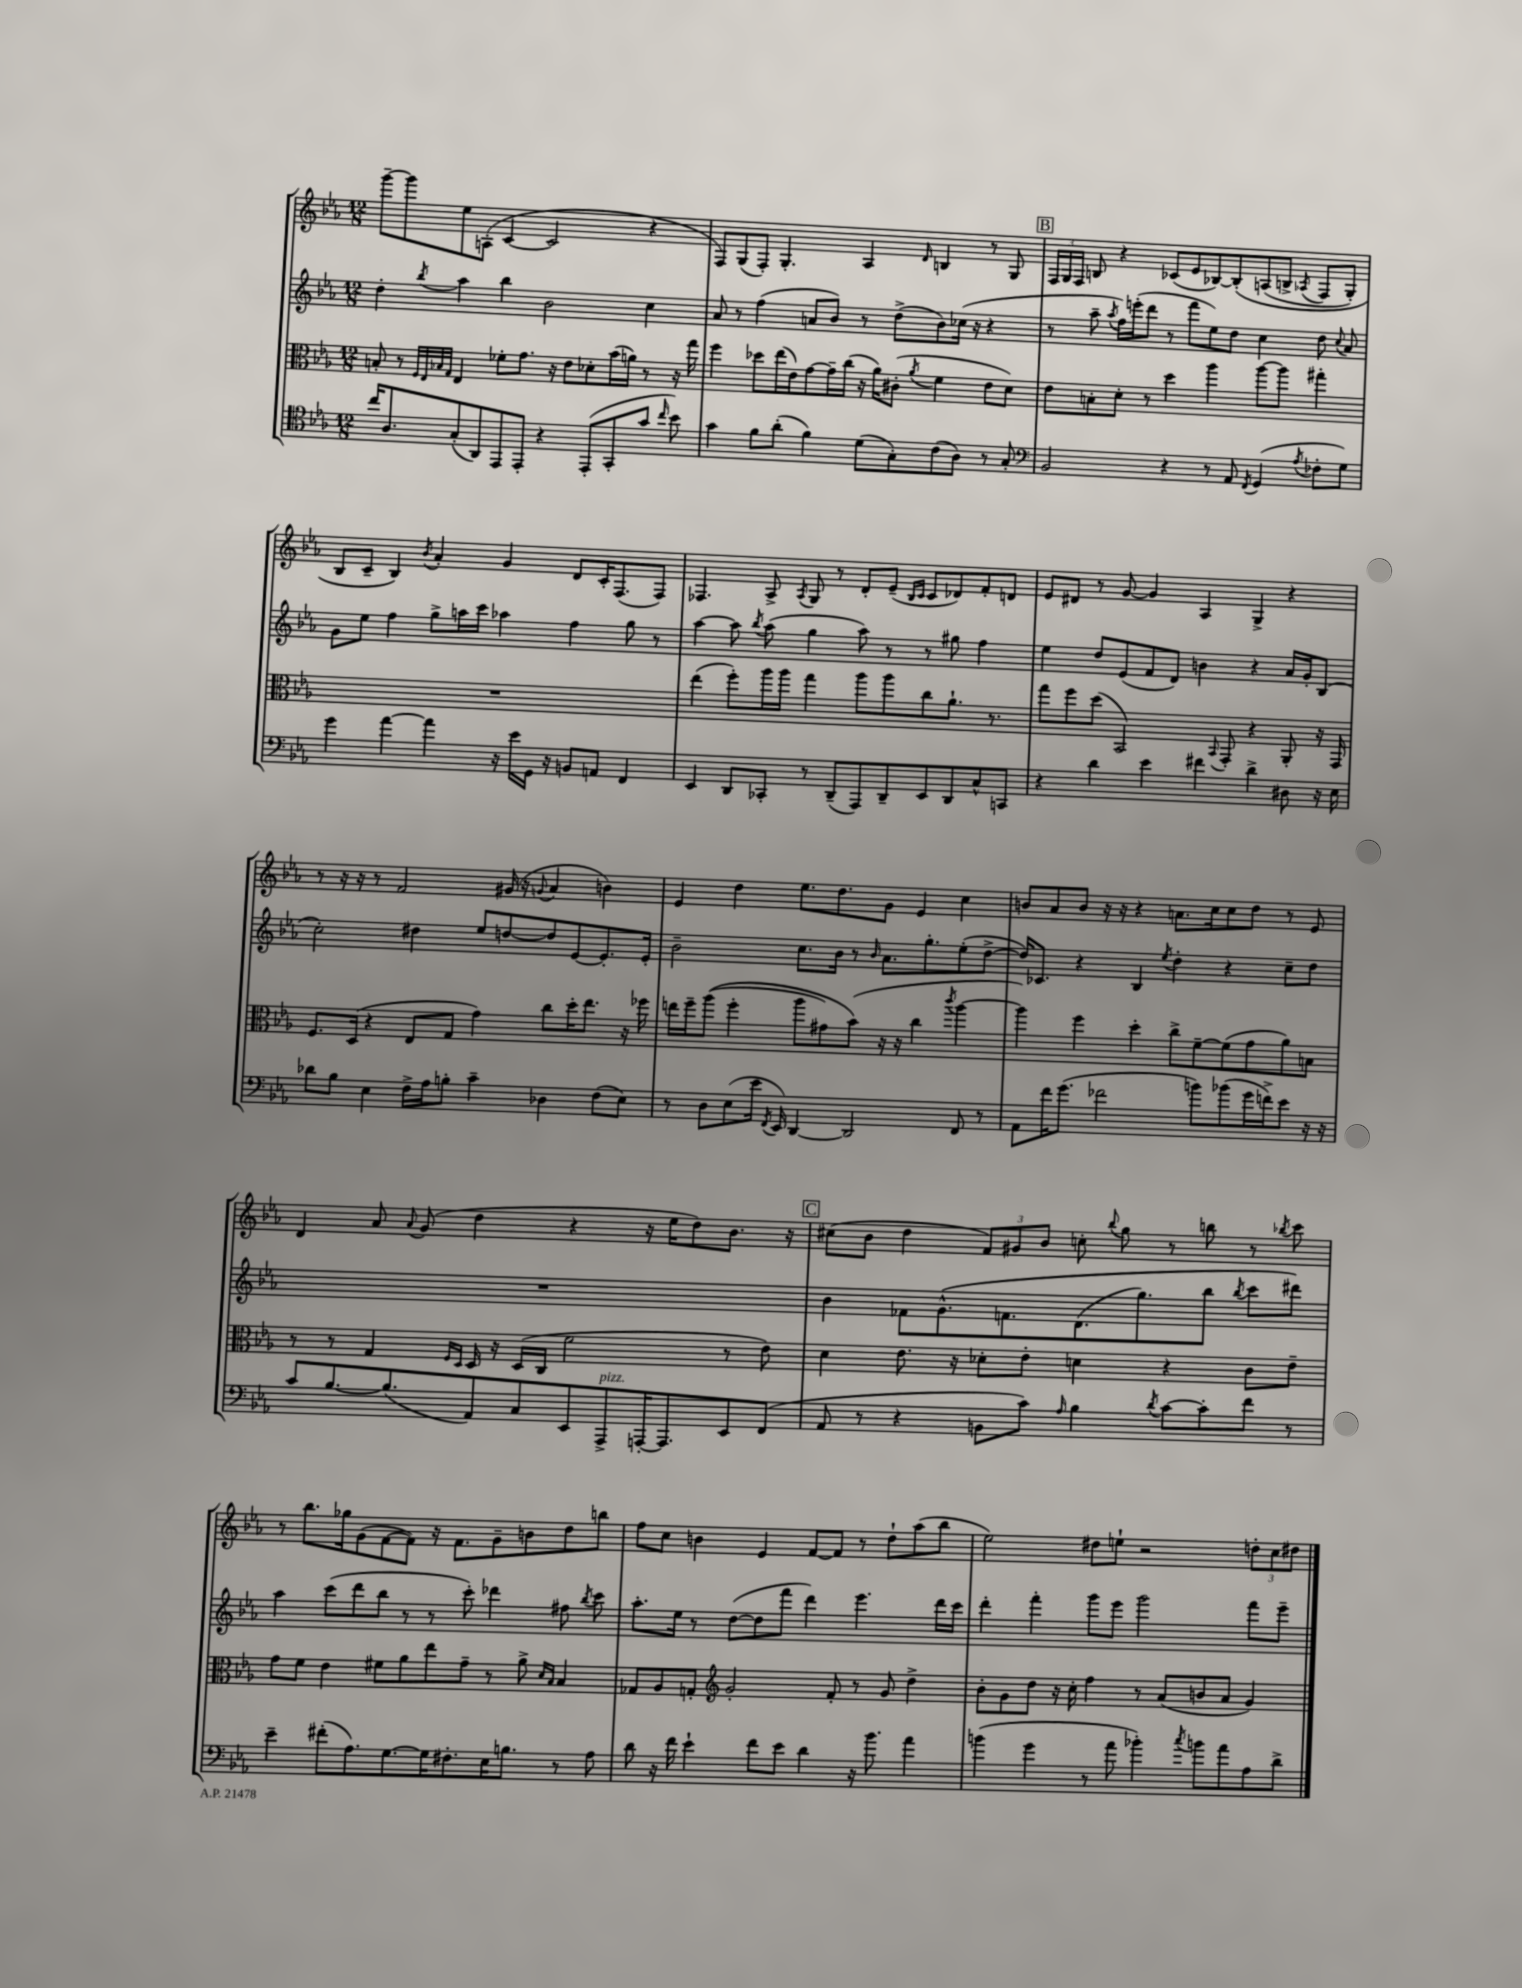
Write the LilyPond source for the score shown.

<<
\new StaffGroup <<
\new Staff = "s0" {
    \clef treble \key ees \major \numericTimeSignature \time 12/8
    \autoBeamOff g'''8[~-- g'''8 ees''8 a8]-.( c'4~ c'2 r4 |
    f8[) g8( f8]-.) g4.-. aes4 \grace { d'16 } b4 r8 g8 |
    \mark \markup { \box "B" } \tuplet 3/2 { f16[ g16 f16] } b8 r4 ces'8[( ees'8 bes8~) bes8-.\( a8( b8]-> \acciaccatura { aes8 } f8[ g8]-.) |
    bes8[ c'8]-- bes4\) \acciaccatura { bes'8 } aes'4-. g'4 d'8[ c'16-. f8.( f8]) |
    fes4. aes8-> \acciaccatura { aes8 } g8 r8 d'8[-. ees'8]--( \grace { bes16[ c'16] } c'8[ des'8) f'8-. d'8] |
    ees'8[ dis'8] r8 g'8~ g'4 aes4 g4-> r4 |
    r8 r16 r16 r8 f'2 gis'16( r16 \appoggiatura { g'8 } aes'4 b'4) |
    ees'4 d''4 ees''8.[ d''8. g'8] ees'4 c''4 |
    b'8[ aes'8 b'8] r16 r16 r4 a'8.[ c''16 c''8 d''8] r8 ees'8 |
    d'4 aes'8 \appoggiatura { aes'8 } g'8( d''4 r4 r16 ees''16[ d''8) bes'8.] r16 |
    \mark \markup { \box "C" } cis''8[( bes'8] d''4 \tuplet 3/2 { f'8[) gis'8 bes'8] } c''8-. \appoggiatura { bes''8 } g''8 r8 b''8 r8 \acciaccatura { bes''8 } c'''8 |
    r8 bes''8.[ ges''16 g'8( f'8~ f'8]) r16 f'8.[ g'8-- b'8 d''8 b''8] |
    f''8[ c''8] b'4 ees'4 f'8[~ f'8] r8 d''8[-! aes''8( bes''8] |
    ees''2) dis''8[ e''8]-! r2 \tuplet 3/2 { d''8[-. c''8 dis''8] } \bar "|." |
}
\new Staff = "s1" {
    \clef treble \key ees \major \numericTimeSignature \time 12/8
    \autoBeamOff d''4-. \acciaccatura { bes''8 } aes''4 bes''4 bes'2 c''4 |
    aes'8 r8 f''4( a'8[ bes'8]) r8 d''8[->( bes'8) ces''16]( r16 r4 |
    \mark \markup { \box "B" } r8 aes''8-- \acciaccatura { aes''8 } f''16[) e'''16-.( d'''8] r8 f'''8[ ees''8) d''8] c''4 d''8 \appoggiatura { c''8 } aes'8 |
    g'8[ ees''8] f''4 g''8[-> a''16 c'''16] aes''4 f''4 g''8 r8 |
    aes''4~ aes''8 \acciaccatura { bes''8 } aes''8( g''4 aes''8) r8 r8 gis''8 f''4 |
    ees''4 d''8[ ees'8( f'8 d'8]) b'4 r4 aes'16[ g'16-. bes8]( |
    c''2-.) dis''4 ees''8[ d''8~ d''8 ees'8~ ees'8.-. ees'16]-. |
    bes'2-- c''8.[ bes'16] r8 \grace { bes'16 } aes'8.[ g''8.-. ees''8-.( d''8]~-> |
    d''16[) ces'8.] r4 bes4 \acciaccatura { ees''8 } d''4-. r4 c''8[-- d''8] |
    R1. |
    \mark \markup { \box "C" } bes'4 fes'8[ g'8.-^\( f'8. d'8.( g''8.) bes''8] \acciaccatura { bes''8 } c'''8[ dis'''8]\) |
    aes''4 c'''8[( d'''8 bes''8] r8 r8 c'''8-.) des'''4 fis''8 \acciaccatura { bes''8 } c'''8 |
    aes''8.[-. ees''16] r8 d''8[~( d''8 f'''8] d'''4) ees'''4. d'''16[ c'''16] |
    d'''4-. f'''4-. g'''8[ ees'''8] g'''2 f'''8[ ees'''8]-- \bar "|." |
}
\new Staff = "s2" {
    \clef alto \key ees \major \numericTimeSignature \time 12/8
    \autoBeamOff b8-. r8 \grace { f32[ ees32 bes32 g32] } ees4 fes'8[-. g'8.] r16 ees'8[ des'8-. bes'16( a'16]) r8 r16 g''16 |
    f''4 des''8[ ees''16( ees'16) g'8~ g'16-- c''16]( r16 aes'16[) cis'8]-.( \acciaccatura { aes'8 } f'4 ees'8[ d'8]) |
    \mark \markup { \box "B" } ees'8[ b8-. d'8]-. r8 d''4 aes''4 aes''8[~ aes''8] gis''4-. |
    R1. |
    ees''4( f''8[-.) aes''16 aes''16] g''4 aes''8[ aes''8 c''8 aes'8.]-! r8. |
    g''8[ f''8 d''8]( bes,2) \appoggiatura { bes,8 } g,8-. r4 aes,8-. r16 g,16 |
    f8.[ d16]( r4 ees8[ g8] g'4) c''8[ d''16-. ees''8.] r16 fes''16 |
    e''16[ f''16-- aes''8](\( f''4-. aes''8[ gis'8) bes'8](\) r16 r16 c''4 \acciaccatura { c'''8 } aes''4~ |
    aes''4) f''4 d''4-. c''8[-> f'8~-- f'8( g'8 aes'8) b8] |
    r8 r8 g4 \grace { f16[ d16] } d16 r16 d16[( c16] f'2 r8 ees'8) |
    \mark \markup { \box "C" } d'4 ees'8. r16 des'8[-. ees'8]-. d'4 r4 c'8[ ees'8]-- |
    g'8[ f'8] ees'4 fis'8[ aes'8 ees''8 g'8]-- r8 aes'8-> \grace { d'16[ bes16] } bes4 |
    ges8[ aes8 g8]-. \clef treble g'2-. f'8-. r8 g'8 d''4-> |
    bes'8[-. g'8 d''8] r16 c''16-. f''4 r8 aes'8[( b'8 aes'8] g'4) \bar "|." |
}
\new Staff = "s3" {
    \clef tenor \key ees \major \numericTimeSignature \time 12/8
    \autoBeamOff c''16[ aes8. g8-.( aes,8) ees,8 ees,8]-. r4 ees,8[-.( g,8-. g'8] \grace { c''16 } bes'8) |
    g'4 f'8[ aes'8]-.( f'4) d'8[( g8-.) c'8( aes8]) r8 g8-. |
    \mark \markup { \box "B" } \clef bass bes,2 r4 r8 aes,8 \acciaccatura { f,8 } g,4( \acciaccatura { aes8 } fes8[-. g8]) |
    g'4 aes'4~ aes'4 r16 ees'16[ g,16] r16 b,8[ a,8] f,4 |
    ees,4 d,8[ ces,8]-. r8 d,8[--( aes,,8) d,8-- ees,8 d,8 c8-^ c,8] |
    r4 d'4 ees'4 fis'4 d'4-> dis8 r16 ees16 |
    des'8[ bes8] ees4 f16[-> aes16 b8]-. c'4-- des4 f8[( ees8]) |
    r8 d8[ ees8( ees'16] \acciaccatura { f,8 } ees,16) d,4~ d,2 f,8 r8 |
    aes,8[ f'16 g'8.]( fes'2 b'8[) bes'8( g'16 f'16->) ees'8] r16 r16 |
    c'8[ bes8.~ bes8.( aes,8) c8 ees,8 aes,,8->^\markup { \italic "pizz." } a,,16~-. a,,8. ees,8 f,8]( |
    \mark \markup { \box "C" } aes,8 r8 r4 b,8[ c'8]) \grace { aes16 } bes4 \acciaccatura { d'8 } c'8[~ c'8-. f'8] r8 |
    ees'4-- fis'8[-.( aes8.) g8.~ g16 fis8.-. ees16 b8.] r8 aes8 |
    d'8 r16 f'16 ees'4-! f'8[ ees'8] d'4 r16 bes'8. aes'4 |
    b'4( g'4 r8 aes'8 bes'4-.) \acciaccatura { c''8 } b'8[ aes'8 aes8 d'8]-> \bar "|." |
}
>>
>>
\layout { \context { \Score \remove "Bar_number_engraver" } }
